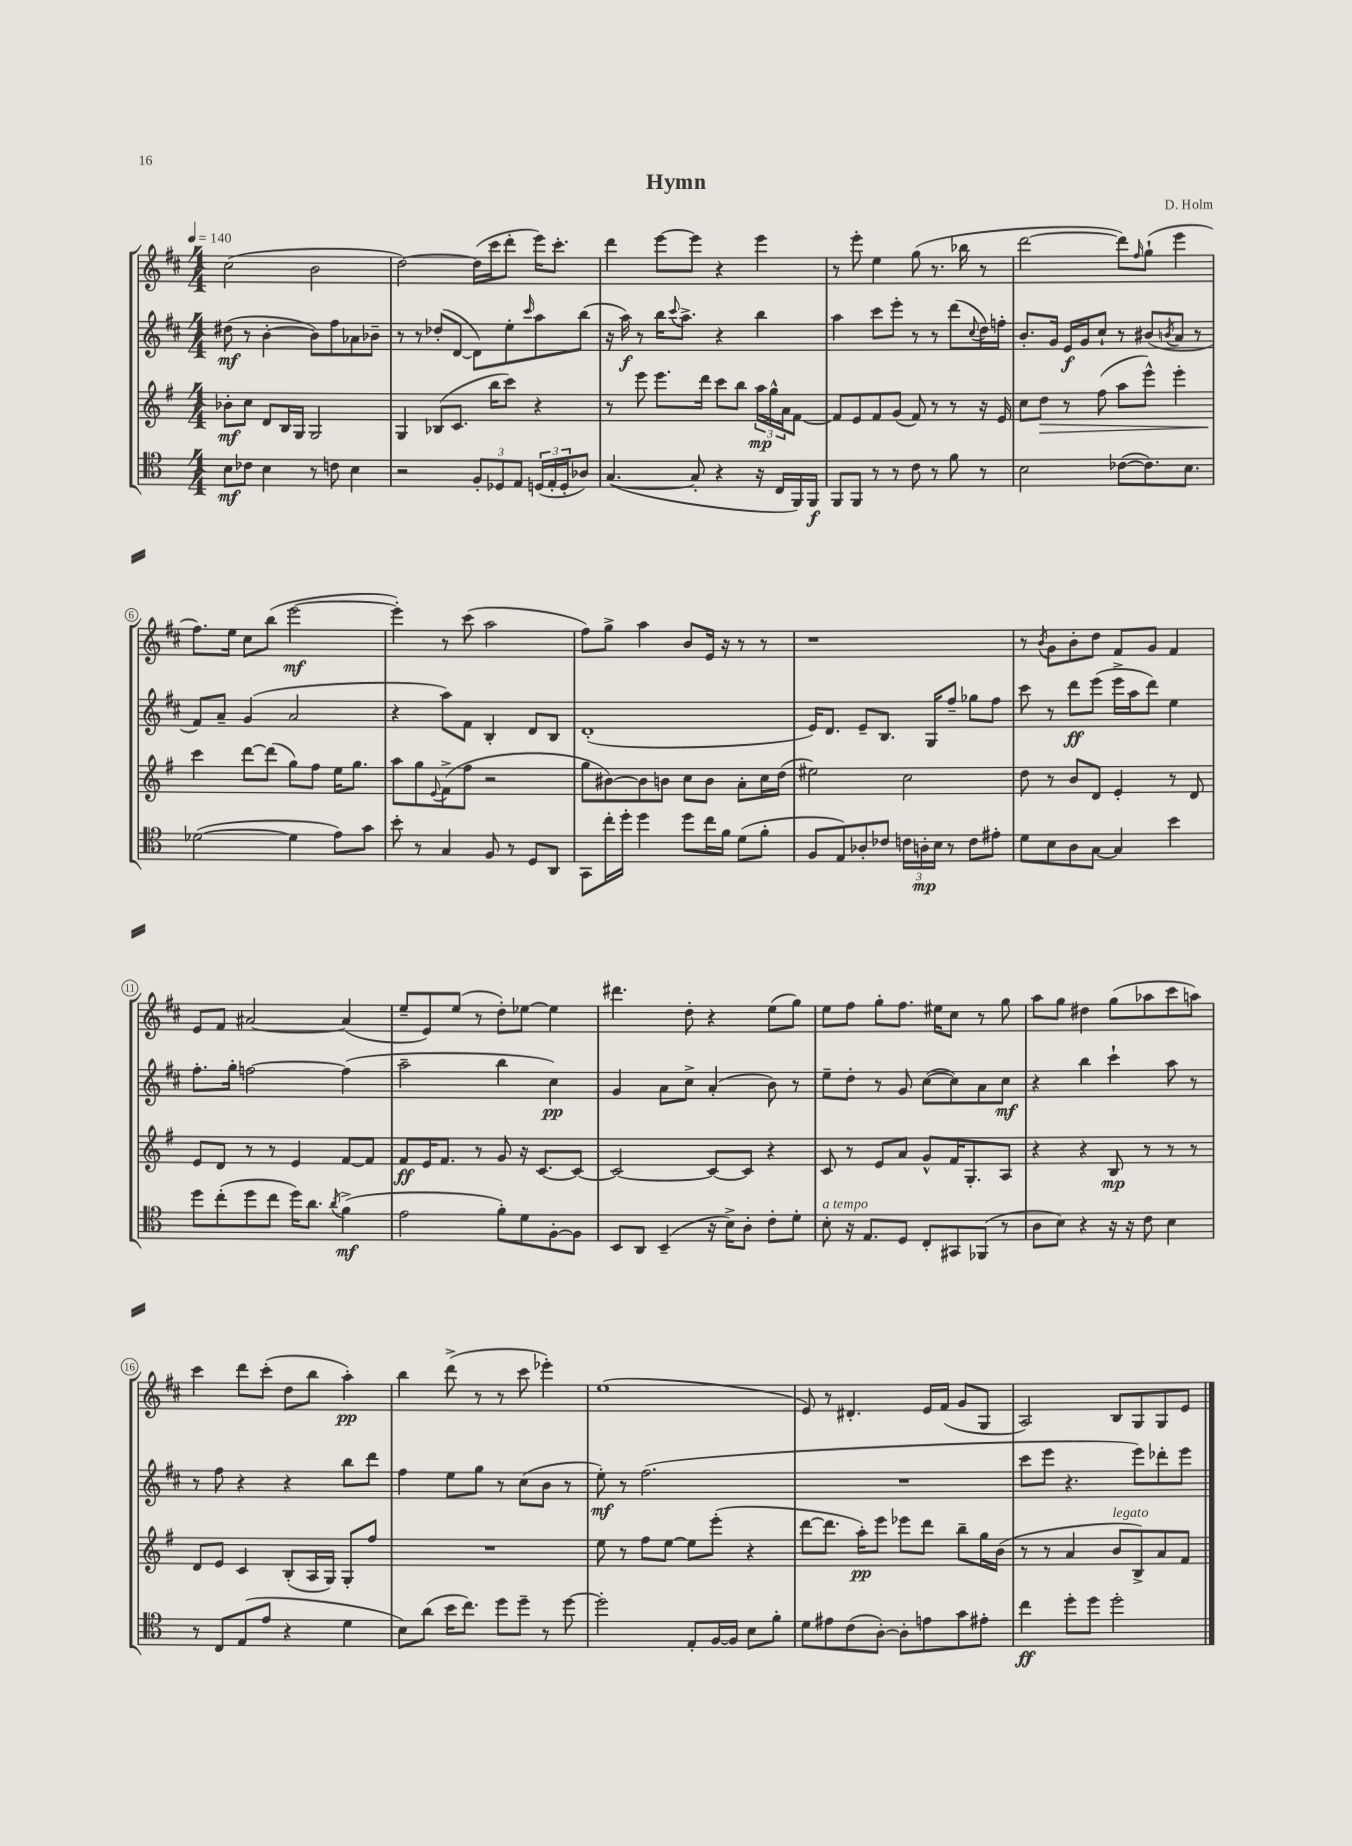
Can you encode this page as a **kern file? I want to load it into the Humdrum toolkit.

**kern	**kern	**kern	**kern
*staff4	*staff3	*staff2	*staff1
*clefC4	*clefG2	*clefG2	*clefG2
*k[]	*k[f#]	*k[f#c#]	*k[f#c#]
*M4/4	*M4/4	*M4/4	*M4/4
*MM140	*MM140	*MM140	*MM140
8B\L	8b-'\L	(8dd#\	(2cc#\
8c-\J	8cc\J	8r	.
4B\	8d/L	[4b'\	.
.	16B/L	.	.
.	16G/JJ	.	.
8r	2G/	8b\]L)	2b\
8c\	.	8ff#\	.
4B\	.	8a-\	.
.	.	8b-~\J	.
=	=	=	=
2r	4G/	8r	[2dd\)
.	.	8r	.
.	(8B-/L	(8dd-'/L	.
.	8.c/J	[8d/J	.
12F'/L	.	8d\]L)	(16dd\]LL
.	16bb\LK	.	16ccc#\J
12D-/	.	.	.
.	8ccc\J)	8ee'\	8ddd'\J
12E/J	.	.	.
.	.	16qqccc#/	.
(24D/LL	4r	8aa\	16eee\LK)
24E'/	.	.	.
.	.	.	8.ccc#'\J
24D'/J	.	.	.
8A-/J)	.	(8bb\J	.
=	=	=	=
([4.G/	8r	16r	4ddd\
.	.	16aa\)	.
.	8eee\	8r	.
.	8.eee\L	16bb\LK	[8eee\L
.	.	8qqccc#/	.
.	.	8.aa^\J	.
8G'/]	.	.	8eee\]J
.	16ddd\Jk	.	.
4r	8ccc\L	4r	4r
.	8bb\J	.	.
16r	24aa\LL	4bb\	4eee\
.	24gg^^\	.	.
16C/LL	.	.	.
.	24a\J	.	.
16FF/)	[8f#\J	.	.
16FF/JJ	.	.	.
=	=	=	=
8FF/L	8f#/]L	4aa\	8r
8FF/J	8e/	.	8eee'\
8r	8f#/	8ccc#\L	4ee\
8r	(8g/J	8eee'\J	.
8c\	8f#/)	8r	(8gg\
8r	8r	8r	8.r
8f\	8r	(8ddd\L	.
.	.	.	16bb-\
.	.	8qqcc#/	.
8r	16r	16dd\L)	8r
.	16e/	16ff'\JJ	.
=	=	=	=
2B\	8cc\L	8.b'/L	[2ddd\
.	8dd\J	.	.
.	.	16g/Jk	.
.	8r	16e/LL	.
.	.	16g/J	.
.	(8ff#\	8cc#`/J	.
([8c-\L	8aa\L	8r	8ddd\]L)
.	.	.	16qqff#/
8.c-\])	8eee^^\J)	(8b#/L	(8gg`\J
.	.	8qb/	.
.	4eee'\	8a/J	4eee\
8.B\J	.	.	.
.	.	8r	.
=	=	=	=
([2d-\	4ccc\	8f#/L)	8.ff#\L)
.	.	8a~/J	.
.	.	.	16ee\Jk
.	[8ddd\L	(4g/	8cc#\L
.	(8ddd\]J	.	(8bb\J
4d-\]	8gg\L)	2a/	[2eee\
.	8ff#\J	.	.
8e\L)	16ee\LK	.	.
.	8.gg\J	.	.
8g\J	.	.	.
=	=	=	=
8b'\	8aa\L	4r	4eee'\])
8r	8gg\	.	.
.	8qqe/	.	.
4G/	(8f#^\	8aa\L)	8r
.	8ff#\J	8f#\J	(8ccc#\
8F/	2r	4B'/	2aa\
8r	.	.	.
8D/L	.	8d/L	.
8AA/J	.	8B/J	.
=	=	=	=
8GG\L	8gg\L	(1d'	8ff#\L)
16cc'\L	[8b#\)	.	8gg^\J
16dd'\JJ	.	.	.
4dd\	8b#\]	.	4aa\
.	8b\J	.	.
8dd\L	8cc\L	.	8b/L
16cc\L	8b\J	.	16e/Jk
16f\JJ	.	.	16r
(8d\L	8a'\L	.	8r
8f'\J	16cc\L	.	8r
.	(16dd\JJ	.	.
=	=	=	=
8F/L	2ee#\)	16e/LK)	1r
.	.	8.d/J	.
8E/)	.	.	.
8A-'/	.	8e~/L	.
8c-/J	.	8.B/J	.
24c\LL	2cc\	.	.
24A'\	.	.	.
.	.	16G/LK	.
24B\JJ	.	.	.
8r	.	8ff#~/J	.
8c\L	.	8gg-\L	.
8e#'\J	.	8ff#\J	.
=	=	=	=
8d\L	8dd\	8ccc#\	8r
.	.	.	8qb/
8B\	8r	8r	8g\L
8A\	8b/L	8ddd\L	8b'\
[8G\J	8d/J	(8eee\J	8dd\J
4G/]	4e'/	16eee^\LL	8f#/L
.	.	16aa\J	.
.	.	8ddd\J)	8g/J
4b\	8r	4ee\	4f#/
.	8d/	.	.
=	=	=	=
8dd\L	8e/L	8.ff#'\L	8e/L
(8cc'\	8d/J	.	8f#/J
.	.	16gg'\Jk	.
8dd\	8r	[2ff\	[2a#/
8cc\J	8r	.	.
16dd\LK)	4e/	.	.
8.a\J	.	.	.
8qa/	.	.	.
(4f^\	[8f#/L	(4ff\]	(4a#/]
.	8f#/]J	.	.
=	=	=	=
2e\	8f#/L	2aa~\	8ee~/L
.	16e/K	.	8e/)
.	8.f#/J	.	.
.	.	.	(8ee/J
.	8r	.	8r
8f'\L)	8g/	4bb\	8dd'\L)
8d\	16r	.	[8ee-\J
.	[8.c/L	.	.
[8F'\	.	4cc#\)	4ee-\]
8F\]J	8c/_J	.	.
=	=	=	=
8BB/L	2c/_	4g/	4.ddd#\
8AA/J	.	.	.
(4BB~/	.	8a\L	.
.	.	8cc#^\J	8dd'\
16r	8c/_L	(4a'/	4r
16B^\LK)	.	.	.
8A'\J	8c/]J	.	.
8c'\L	4r	8b\)	(8ee\L
8d'\J	.	8r	8gg\J)
=	=	=	=
8B'\	8c/	8ee~\L	8ee\L
16r	8r	8dd'\J	8ff#\J
8.E/L	.	.	.
.	8e/L	8r	8gg'\L
8D/J	8a/J	8g/	8.ff#\J
8C'/L	8g^^/L	([8cc#\L	.
.	.	.	16ee#\LK
8GG#/	16f#/K	8cc#\])	8cc#\J
.	8.G'/	.	.
(8FF-/J	.	8a\	8r
8r	8A/J	8cc#\J	8gg\
=	=	=	=
8A\L	4r	4r	8aa\L
8B\J)	.	.	8gg\J
4r	4r	4bb\	4dd#\
16r	8B/	4ccc#`\	(8gg\L
16r	.	.	.
8c\	8r	.	8aa-\
4B\	8r	8aa\	8ccc#\
.	8r	8r	8aa\J)
=	=	=	=
8r	8d/L	8r	4ccc#\
8C/L	8e/J	8ff#\	.
(8E/	4c/	4r	8ddd\L
8e/J	.	.	(8ccc#'\J
4r	(8B'/L	4r	8dd\L
.	16A/L	.	8bb\J
.	16G/JJ)	.	.
4d\	8G'/L	8bb\L	4aa'\)
.	8ff#/J	8ddd\J	.
=	=	=	=
8B\L)	1r	4ff#\	4bb\
(8a\J	.	.	.
16b\LK	.	8ee\L	(8ddd^\
8.cc\J)	.	.	.
.	.	8gg\J	8r
8dd\L	.	8r	8r
8dd~\J	.	(8cc#\L	8ccc#\
8r	.	8b\J	4eee-'\)
[8dd\	.	8r	.
=	=	=	=
2dd'\]	8ee\	8ee'\)	(1ee
.	8r	8r	.
.	8ff#\L	(2.ff#\	.
.	[8ee\J	.	.
8E'/L	8ee\]L	.	.
[16F/L	(8eee'\J	.	.
16F/]JJ	.	.	.
8B\L	4r	.	.
8f'\J	.	.	.
=	=	=	=
8d\L	[8ddd\L	1r	8e/)
8e#\	8.ddd\]J	.	8r
(8c\	.	.	4.d#'/
.	16aa'\LK)	.	.
[8A'\J)	8eee\J	.	.
8A'\]L	8eee-\L	.	.
8e\	8ddd\J	.	16e/LL
.	.	.	(16f#/JJ
8g\	8bb~\L	.	8g/L
8e#'\J	16gg\L	.	8G/J
.	(16b\JJ	.	.
=	=	=	=
4cc\	8r	8ccc#\L	2A/)
.	8r	8eee\J	.
8dd'\L	4a/	4.r	.
8dd\J	.	.	.
2dd'\	8b/L	.	8B/L
.	8B^/)	8eee\L)	8G/
.	8a/	8ddd-'\	8G/
.	8f#/J	8eee\J	8e/J
==	==	==	==
*-	*-	*-	*-
